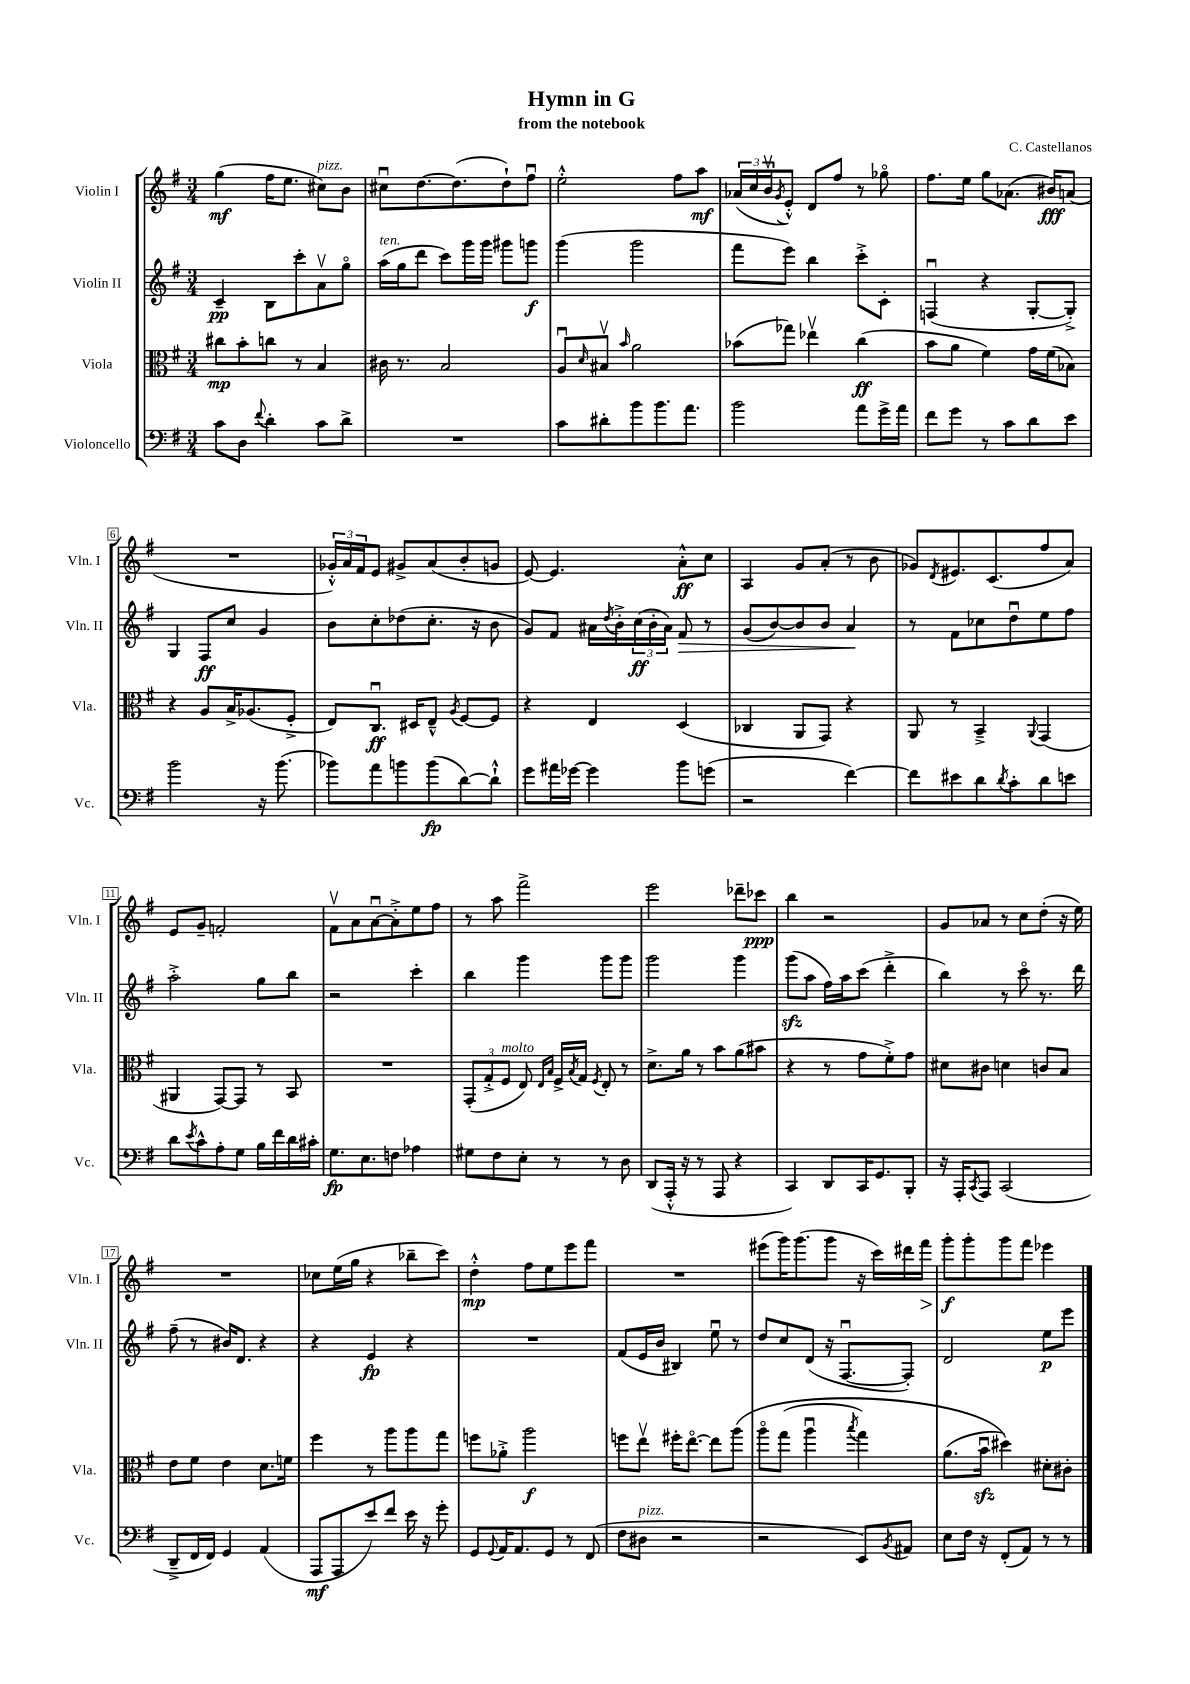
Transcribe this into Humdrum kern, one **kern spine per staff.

**kern	**kern	**kern	**kern
*staff4	*staff3	*staff2	*staff1
*clefF4	*clefC3	*clefG2	*clefG2
*k[f#]	*k[f#]	*k[f#]	*k[f#]
*M3/4	*M3/4	*M3/4	*M3/4
8c\L	8cc#\L	4c~/	(4gg\
8D\J	8b'\	.	.
8qqf#/	.	.	.
4d'\	8cc\J	8B\L	16ff#\LK
.	.	.	8.ee\J
.	8r	8ccc'\	.
8c\L	4B/	8av\	8cc#\L)
8d^\J	.	8ggo\J	8b\J
=	=	=	=
2.r	16c#\	(16aa\LL	8cc#u\L
.	8.r	16gg\J	.
.	.	8ddd\J	[8.dd\
.	2B/	8ccc\L)	.
.	.	.	(8.dd\]
.	.	16ggg\L	.
.	.	16ggg\JJ	.
.	.	8ggg#\L	8dd`\)
.	.	8ggg\J	8ff#u\J
=	=	=	=
8c\L	8Au/L	(4ggg\	2ee'^^\
.	16qqd/	.	.
8d#'\	8B#v/J	.	.
.	16qqb/	.	.
8b\	2a\	2ggg\	.
8.b\	.	.	.
.	.	.	8ff#\L
8.a\J	.	.	.
.	.	.	8aa\J
=	=	=	=
2b\	(8b-\L	8fff#\L	(24a-/LL
.	.	.	24cc/
.	.	.	24bv/J
.	.	.	8qg/
.	8gg-\J)	8eee\J)	8e'^^/J)
.	4ee-v\	4bb\	8d/L
.	.	.	8ff#/J
8a\L	(4cc\	8ccc'^\L	8r
16g^\L	.	8c'\J	8gg-o\
16a\JJ	.	.	.
=	=	=	=
8f#\L	8b\L	(4Fu/	8.ff#\L
8g\J	8a\J	.	.
.	.	.	16ee\Jk
8r	4f#\)	4r	8gg\L
8c\L	.	.	(8.a-\J
8d\	16g\LL	[8G'/L	.
.	(16f#\J	.	16b#/LK)
8e\J	8B-\J)	8G'^/]J)	(8a/J
=	=	=	=
2b\	4r	4G/	2.r
.	8A/L	8F#/L	.
.	16B^/K	8cc/J	.
.	(8.A-/	.	.
16r	.	4g/	.
(8.b\	.	.	.
.	8F#'^/J	.	.
=	=	=	=
8b-\L)	8E/L)	8b\L	24g-'^^/LL)
.	.	.	24a/
.	.	.	24f#/J
8a\	8.Cu/J	8cc'\	8e/J
8b\	.	(8dd-\	8g#^/L
.	16D#/LK	.	.
(8b\	8E~^^/J	8.cc'\J	(8a/
.	8qA/	.	.
[8d\)	[8F#/L	.	8b'/
.	.	16r	.
8d`^^\]J	8F#/]J	8b\	8g/J
=	=	=	=
8g\L	4r	8g/L)	[8e/)
16a#\L	.	8f#/J	4.e/]
[16g-\JJ	.	.	.
4g-\]	4E/	16a#\LL	.
.	.	8qdd/	.
.	.	16b'^\	.
.	.	(24cc\	.
.	.	24b'\	.
.	.	24a#\JJ)	.
8b\L	(4D/	8f#/	8a'^^\L
(8g\J	.	8r	8cc\J
=	=	=	=
2r	4C-/	(8g/L	4A/
.	.	[8b/)	.
.	8AA/L	8b/]	8g/L
.	8GG/J)	8b/J	(8a'/J
[4f#\)	4r	4a/	8r
.	.	.	8b\
=	=	=	=
8f#\]L	8AA/	8r	8g-/L)
.	.	.	8qd/
8e#\	8r	8f#\L	8.e#/
8d\	4BB~^/	8cc-\	.
.	.	.	(8.c/
8qd/	.	.	.
8c'\	.	8ddu\	.
.	8qqAA/	.	.
8d\	(4GG/	8ee\	8ff#/
8e\J	.	8ff#\J	8a/J)
=	=	=	=
8d\L	4AA#/	2aa'^\	8e/L
8qe/	.	.	.
8c^^\	.	.	8g~/J
8A'\	[8GG/L)	.	2f'/
8G\J	8GG/]J	.	.
16B\LL	8r	8gg\L	.
16f#\	.	.	.
16d\	8BB/	8bb\J	.
16c#'\JJ	.	.	.
=	=	=	=
8.G\L	2.r	2r	8f#v\L
.	.	.	8a\
8.E\	.	.	.
.	.	.	[8au\
8F\J	.	.	8a'^\]
4A-\	.	4ccc'\	8ee\
.	.	.	8ff#\J
=	=	=	=
8G#\L	(12GG'/L	4bb\	8r
.	12G'^/	.	.
8F#\	.	.	8aa\
.	12F#/J	.	.
8E'\J	8E/)	4ggg\	2fff#^\
.	16qqE/LL	.	.
.	16qqB/JJ	.	.
8r	16F#^/LL	.	.
.	8qB/	.	.
.	16G/JJ	.	.
.	8qF#/	.	.
8r	8E'/	8ggg\L	.
8D\	8r	8ggg\J	.
=	=	=	=
(8DD/L	8.d^\L	2ggg\	2eee\
16AAA'^^/Jk	.	.	.
16r	16a\Jk	.	.
8r	8r	.	.
8AAA/	8b\L	.	.
4r	(8a\	4ggg\	8ddd-~\L
.	8b#\J	.	8ccc-\J
=	=	=	=
4CC/)	4r	(8ggg\L	4bb\
.	.	8aa\J	.
8DD/L	8r	16ff#\LL)	2r
.	.	16aa\J	.
16CC/K	8g\L	(8ccc\J	.
8.GG/	.	.	.
.	8f#'^\)	4ddd'^\	.
8BBB'/J	8g\J	.	.
=	=	=	=
16r	8d#\L	4bb\)	8g/L
16AAA'/LK	.	.	.
8qCC/	.	.	.
8AAA/J	8c#\J	.	8a-/J
(2CC/	4d\	8r	8r
.	.	8ccco\	8cc\L
.	8c/L	8.r	(8dd'\J
.	8B/J	.	16r
.	.	16ddd\	16ee\)
=	=	=	=
8DD~^/L	8e\L	(8ff#~\	2.r
16FF#/L	8f#\J	8r	.
16FF#/JJ)	.	.	.
4GG/	4e\	16b#/LK)	.
.	.	8.d/J	.
(4AA/	8.d\L	4r	.
.	16f\Jk	.	.
=	=	=	=
8AAA/L	4ff#\	4r	8cc-\L
8AAA/	.	.	(16ee\L
.	.	.	16gg\JJ
8e/)	8r	4e/	4r
8f#/J	8aa\L	.	.
16e\	8aa\	4r	8bb-~\L
16r	.	.	.
8g'\	8gg\J	.	8ccc\J)
=	=	=	=
8GG/L	8ff\L	2.r	4dd'^^\
8qqGG/	.	.	.
16AA/K	8a-'^\J	.	.
8.AA/	.	.	.
.	2aa\	.	8ff#\L
8GG/J	.	.	8ee\
8r	.	.	8eee\
(8FF#/	.	.	8fff#\J
=	=	=	=
8F#\L	8ff\L	(8f#/L	2.r
8D#\J	8eev\J	16e/L	.
.	.	16b/JJ	.
2r	16ff#'\LK	4B#/)	.
.	[8.eeo\J	.	.
.	8ee\]L	8eeu\	.
.	&(8aa\J	8r	.
=	=	=	=
2r	8aao\L	8dd/L	(8eee#\L
.	(8gg\J	8cc/	16ggg\K)
.	.	.	(8.ggg\
.	4aau\	(8d/J	.
.	.	16r	8ggg\J
.	.	[8.F#u/L	.
.	8qbb/	.	.
8EE/L)	4gg\)	.	16r
.	.	.	16ccc\LL)
8qBB/	.	.	.
8AA#/J	.	8F#'/]J)	16ddd#\
.	.	.	16fff#\JJ
=	=	=	=
8E\L	(8.a\L	2d/	8ggg'\L
16F#\Jk	.	.	8ggg'\
16r	16bu\Jk	.	.
(8FF#'/L	4dd#\)&)	.	8ggg\
8AA/J)	.	.	8fff#\J
8r	8d#'\L	8ee\L	4eee-\
8r	8c#'\J	8eee\J	.
==	==	==	==
*-	*-	*-	*-
